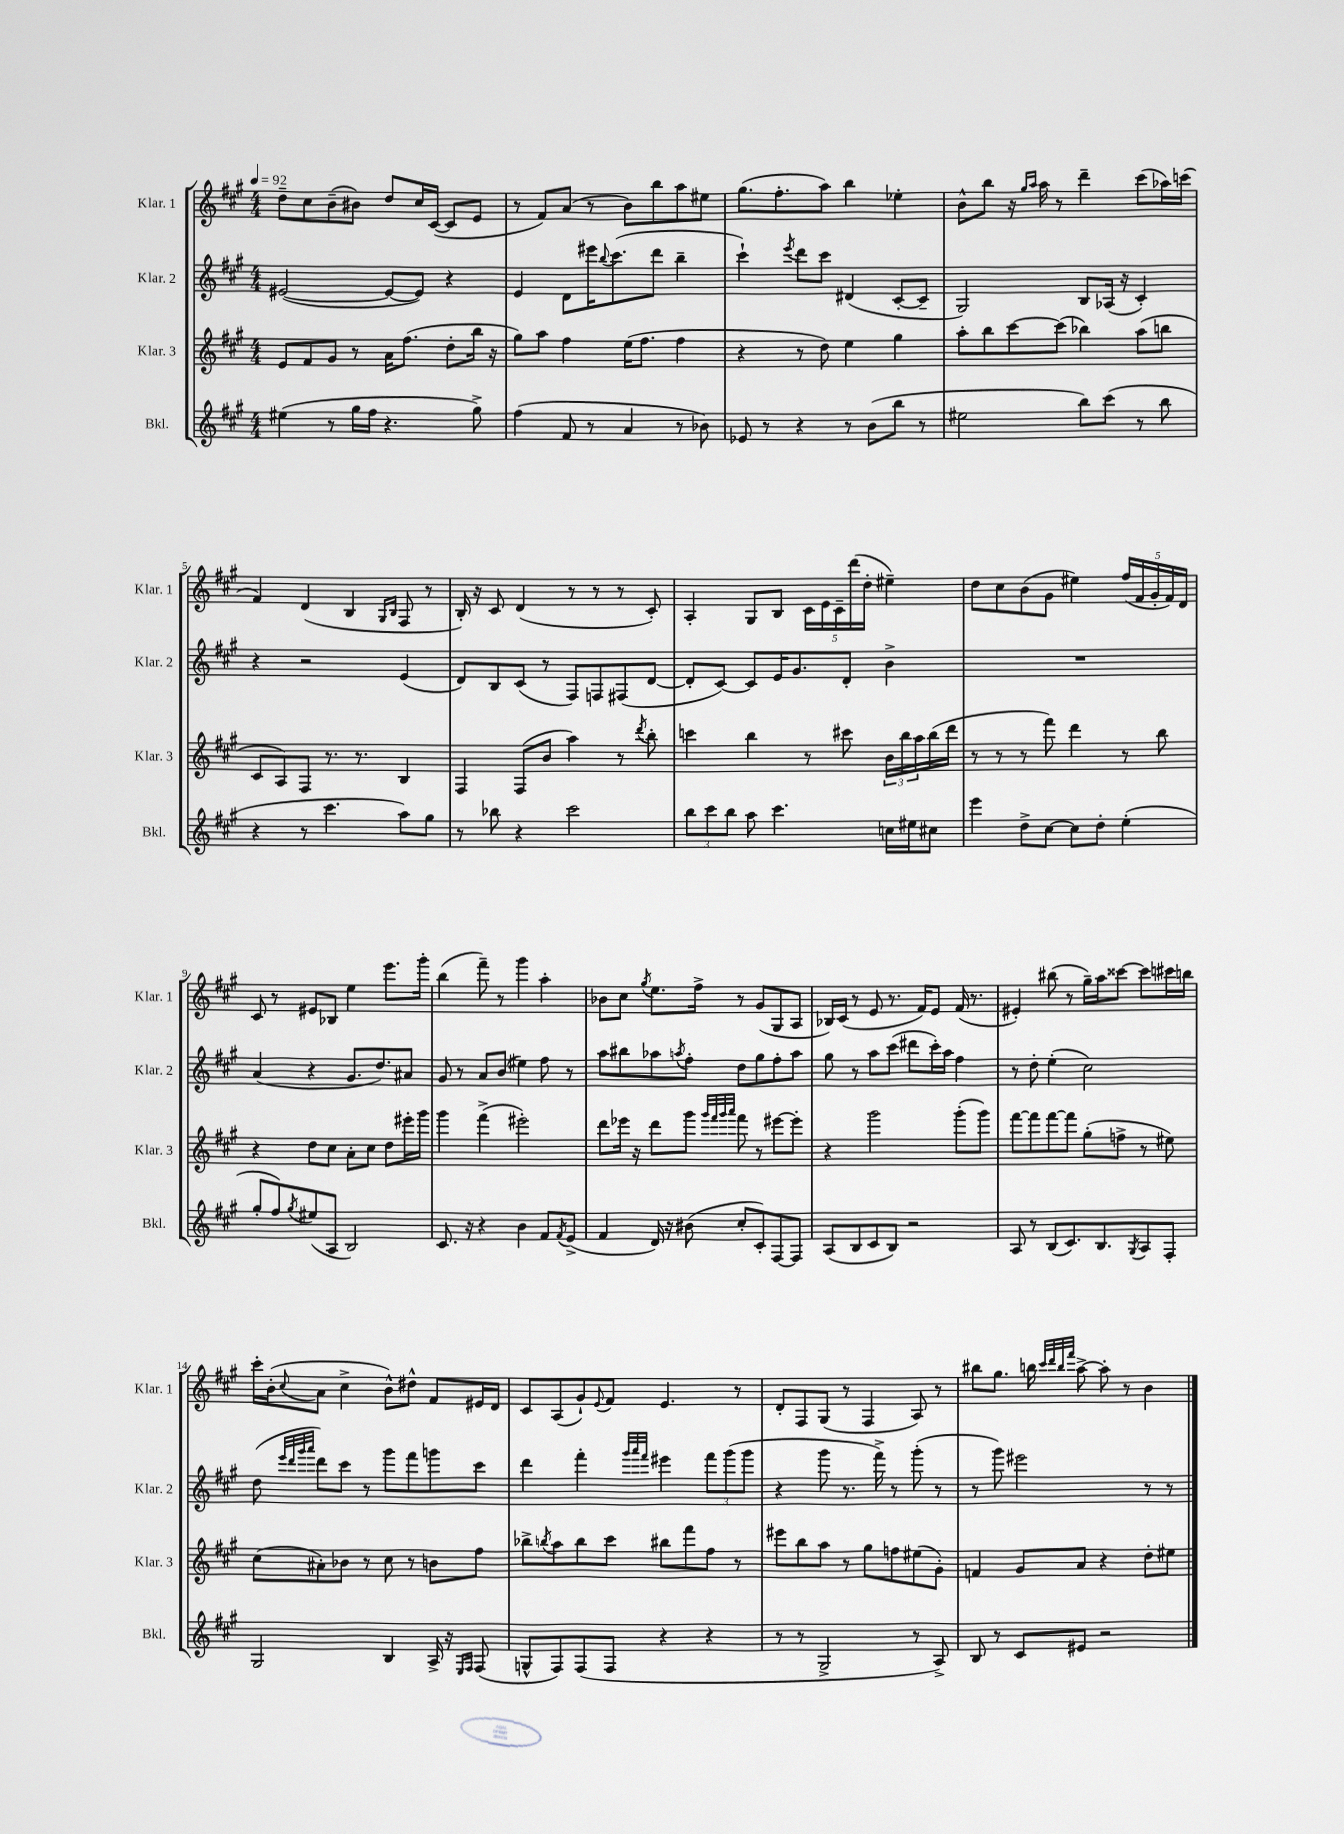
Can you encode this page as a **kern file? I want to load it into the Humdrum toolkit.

**kern	**kern	**kern	**kern
*staff4	*staff3	*staff2	*staff1
*clefG2	*clefG2	*clefG2	*clefG2
*k[f#c#g#]	*k[f#c#g#]	*k[f#c#g#]	*k[f#c#g#]
*M4/4	*M4/4	*M4/4	*M4/4
*MM92	*MM92	*MM92	*MM92
(4ee#	8e	([2e#	8dd~
.	8f#	.	8cc#
8r	8g#	.	(8b~
16gg#	8r	.	8b#)
16ff#	.	.	.
4.r	16a	8e#_	8dd
.	(8.ff#	.	.
.	.	8e#])	16cc#
.	.	.	([16c#
.	8dd'	4r	8c#]
8gg#^)	16bb	.	8e
.	16r	.	.
=	=	=	=
(4ff#	8gg#)	4e	8r
.	8aa	.	8f#)
8f#	4ff#	8d	(8a
8r	.	16eee#	8r
.	.	8qqbb	.
.	.	(8.ccc#	.
4a	(16ee	.	8b)
.	8.ff#	.	.
.	.	8ddd	8bb
8r	4ff#	4bb~	8aa
8b-)	.	.	8ee#
=	=	=	=
8e-	4r	4ccc#`)	(8.gg#
8r	.	.	.
.	.	.	8.ff#'
.	.	8qeee	.
4r	8r	8ddd	.
.	8dd)	8ccc#	8aa)
8r	4ee	(4d#	4bb
(8b	.	.	.
8bb	4gg#	[8c#'	4ee-'
8r	.	8c#~]	.
=	=	=	=
2ee#	8aa'	2G#)	8b^^
.	8bb	.	8bb
.	[8ccc#	.	16r
.	.	.	16qqgg#
.	.	.	16qqaa
.	.	.	16aa
.	(8ccc#]	.	8r
8bb)	4bb-)	8B	4ddd~
(8ccc#	.	(16A-	.
.	.	16r	.
8r	(8aa	4c#')	(8ccc#
8bb	8bb	.	16aa-)
.	.	.	(16ccc
=	=	=	=
4r	8c#	4r	4f#)
.	8A)	.	.
8r	8F#	2r	(4d
4.ccc#	8.r	.	.
.	.	.	4B
.	8.r	.	.
.	.	.	16qqG#
.	.	.	16qqB
8aa)	4B	(4e	8F#
8gg#	.	.	8r
=	=	=	=
8r	4F#	8d)	16B')
.	.	.	16r
8bb-	.	8B	8c#
4r	(8F#	(8c#	(4d
.	8b	8r	.
2ccc#	4aa)	8F#)	8r
.	.	8F	8r
.	8r	(8F#	8r
.	8qddd	.	.
.	8bb'	[8d	8c#')
=	=	=	=
12bb	4ccc	8d']	4A'
12ccc#	.	.	.
.	.	[8c#)	.
12bb	.	.	.
8aa	4bb	8c#]	8G#
4.ccc#	.	16e	8B
.	.	8.g#	.
.	8r	.	20c#
.	.	.	20e
.	.	.	20c#~
.	8ccc#	8d'	.
.	.	.	(20ddd
.	.	.	20dd'
16cc	24b	4b^	4ee#~)
.	24bb	.	.
16ee#	.	.	.
.	24aa	.	.
8cc#	(16bb	.	.
.	16ddd	.	.
=	=	=	=
4eee	8r	1r	8dd
.	8r	.	8cc#
8dd^	8r	.	(8b
[8cc#	8fff#)	.	8g#
8cc#]	4ddd	.	4ee#)
8dd'	.	.	.
(4ee'	8r	.	(20ff#
.	.	.	20f#
.	.	.	20g#'
.	8bb	.	.
.	.	.	20f#)
.	.	.	20d
=	=	=	=
8gg#'	4r	(4a	8c#
8ff#)	.	.	8r
8qgg#	.	.	.
(8ee#	8dd	4r	8e#
8A	8cc#	.	8B-
2B)	8a'	8.g#	4ee
.	8cc#	.	.
.	.	8.dd)	.
.	8dd	.	8.eee
.	16eee#'	8a#	.
.	16ggg#	.	16ggg#'
=	=	=	=
8.c#	4ggg#	8g#	(4bb
.	.	8r	.
16r	.	.	.
4r	(4fff#^	8a	8fff#~)
.	.	(8b	8r
4b	2eee#')	4ee#)	4ggg#
8f#	.	8ff#	4aa'
8qf#	.	.	.
(8e^	.	8r	.
=	=	=	=
4f#	8ddd	8aa	8b-
.	16eee-	8bb#	8cc#
.	16r	.	.
.	.	.	8qgg#
16d)	8ddd	8aa-	8.ee
16r	.	.	.
.	.	8qaa	.
(8b#	8ggg#	8ff#'	.
.	.	.	16ff#^
.	32qqggg#	.	.
.	32qqfff#	.	.
.	32qqggg#	.	.
.	32qqaaa	.	.
8cc#'	8fff#	8dd	8r
8c#')	8r	8gg#	(8g#
[8F#	[8eee#	8ff#'	8G#
8F#]	8eee#']	8aa	8A
=	=	=	=
(8A	4r	8gg#	16B-)
.	.	.	(16c#
8B	.	8r	8r
8c#	2ggg#	8aa	8e
8B)	.	(8ccc#	8.r
2r	.	8ddd#	.
.	.	.	16f#)
.	.	16ccc#')	8e
.	.	16aa	.
.	(8ggg#'	4ff#	(16f#
.	.	.	8.r
.	8ggg#)	.	.
=	=	=	=
8A	[8fff#	8r	4e#')
8r	8fff#]	8dd'	.
(8B	[8fff#	(4ee'	(8bb#
8.c#)	8fff#]	.	8r
.	(8gg#'	2cc#)	16gg#~)
8.B	.	.	16aa
.	8ff^	.	[8ccc##
8qG#	.	.	.
8A	8r	.	8ccc##]
8F#'	8ee#)	.	16ccc#
.	.	.	16bb
=	=	=	=
2G#	(8cc#	(8dd	16ccc#'
.	.	.	(16b'
.	.	32qqeee	.
.	.	32qqddd	.
.	.	32qqggg#	.
.	.	32qqaaa	8qqcc#
.	8a#')	8ddd)	8a
.	8b-	8ccc#	4cc#^
.	8r	8r	.
4B	8cc#	8ggg#	8b^^)
.	8r	8fff#	8dd#^^
16A^	8b	8ggg	8f#
16r	.	.	.
16qqE	.	.	.
16qqF#	.	.	.
(8F#	8ff#	8ccc#	16e#
.	.	.	16d
=	=	=	=
8G^^	8bb-^	4ddd	8c#
.	8qbb	.	.
8F#)	8aa	.	(8A
(8F#	8bb	4fff#'	8g#`)
.	.	.	8qqe
8F#	8ccc#	.	8f#
.	.	32qqggg#	.
.	.	32qqaaa	.
.	.	32qqfff#	.
4r	8bb#	4eee#	4.e
.	8fff#	.	.
4r	8ff#	12fff#	.
.	.	(12ggg#	.
.	8r	.	8r
.	.	12ggg#	.
=	=	=	=
8r	8eee#	4r	8d'
8r	8bb	.	8F#
2G#^	8aa	8ggg#	(8G#
.	8r	8.r	8r
.	8gg#	.	4F#
.	.	16fff#^)	.
.	8ff	8r	.
8r	(8ee#	(8ggg#'	8A)
8A^)	8g#')	8r	8r
=	=	=	=
8B	4f	8r	8bb#
8r	.	8ggg#)	8.gg#
8c#	8g#	2eee#	.
.	.	.	16bb
.	.	.	32qqccc#
.	.	.	32qqddd
.	.	.	32qqbb
.	.	.	32qqfff#
8e#	8a	.	[8aa^
2r	4r	.	8aa']
.	.	.	8r
.	8dd'	8r	4b
.	8ee#	8r	.
==	==	==	==
*-	*-	*-	*-
